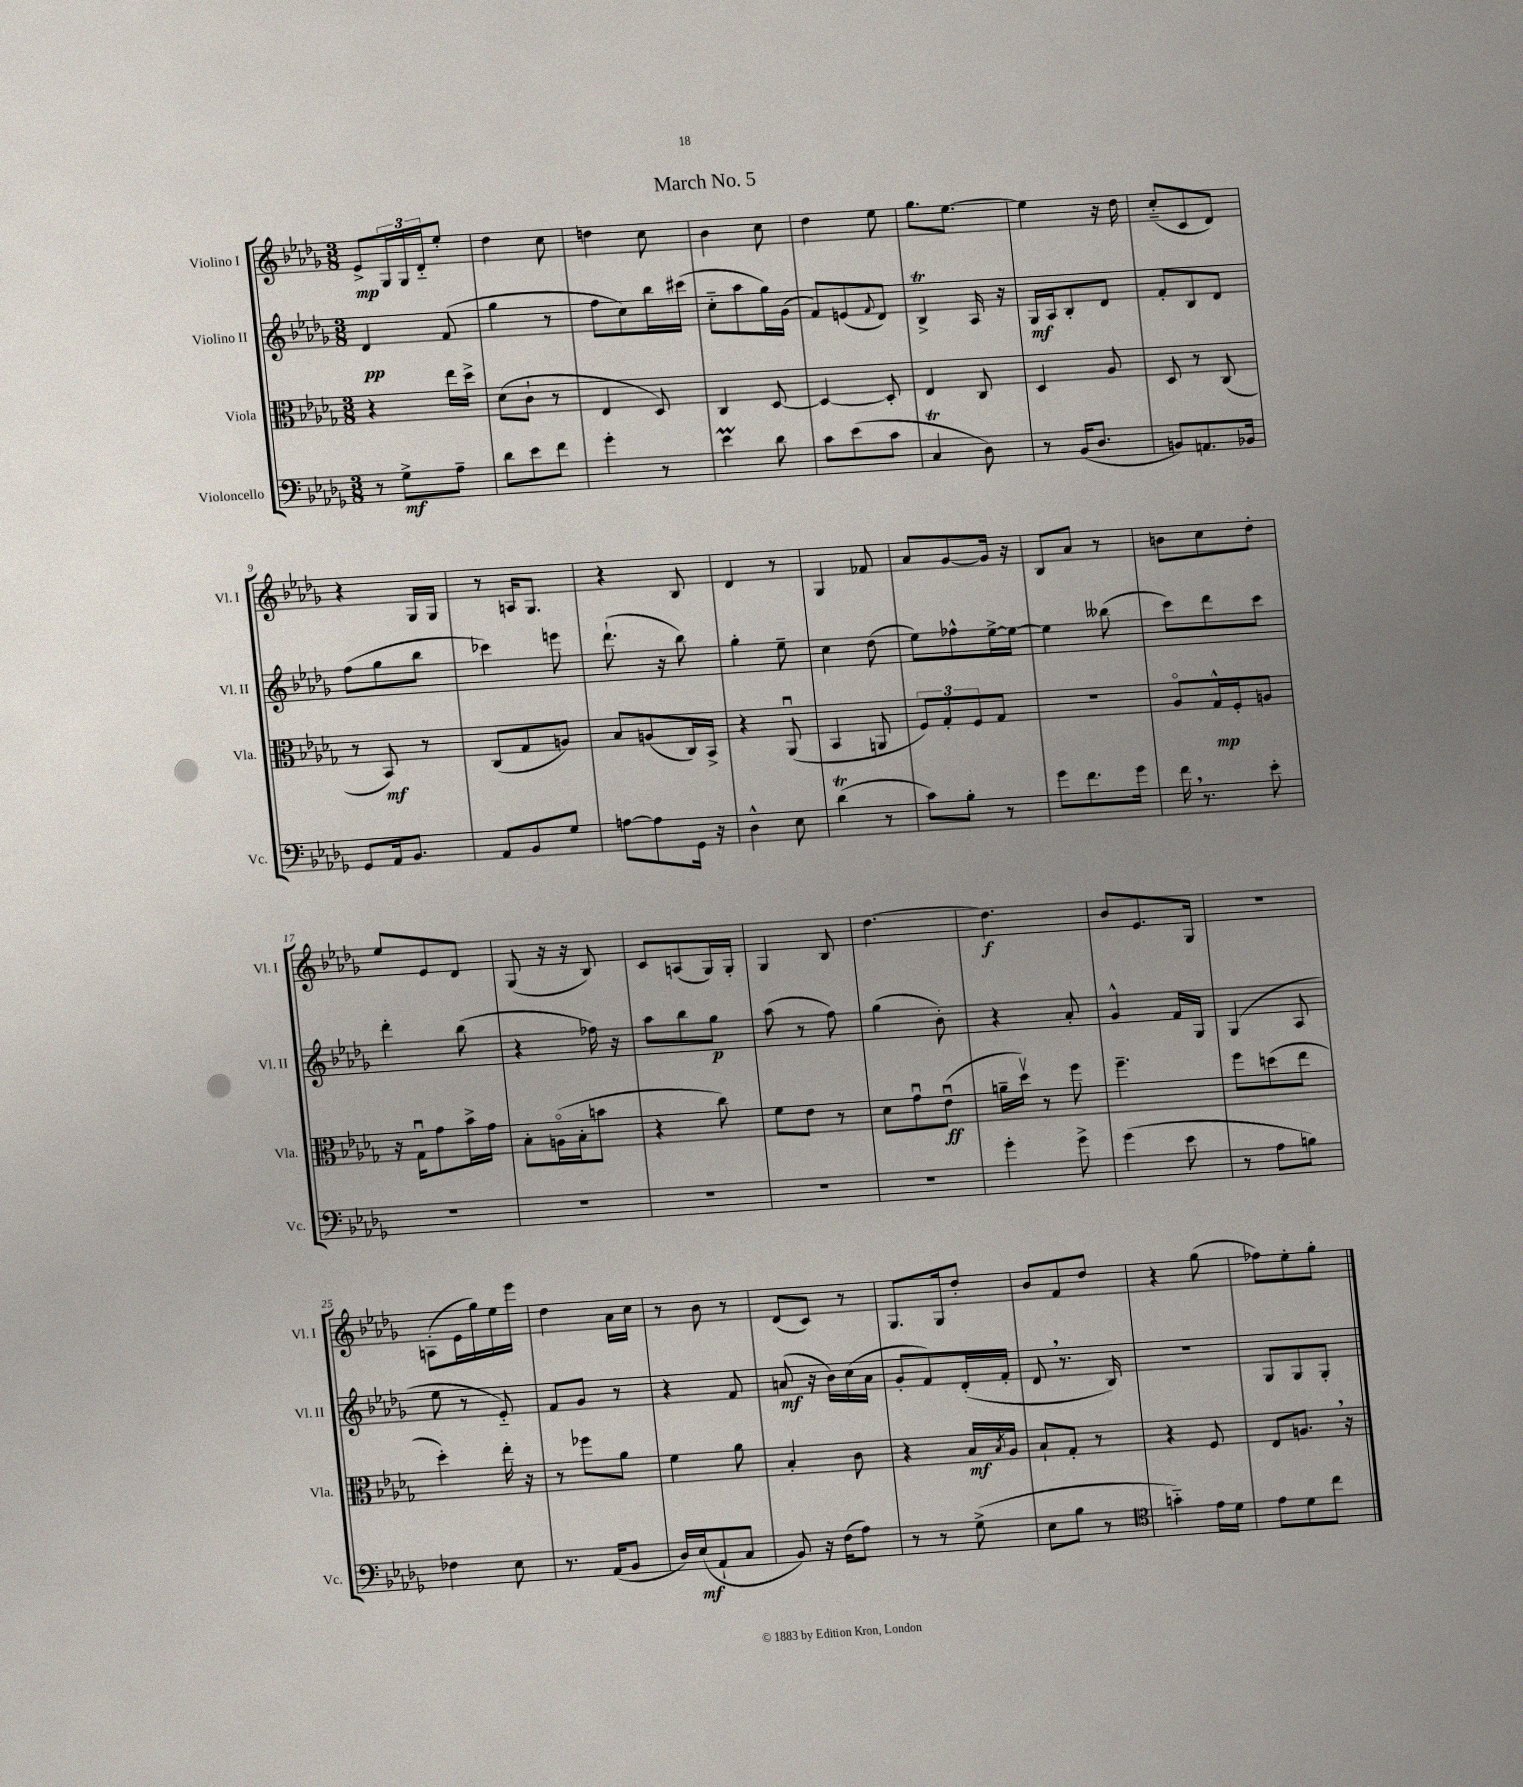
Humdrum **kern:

**kern	**dynam	**kern	**dynam	**kern	**dynam	**kern	**dynam
*part4	*part4	*part3	*part3	*part2	*part2	*part1	*part1
*staff4	*staff4	*staff3	*staff3	*staff2	*staff2	*staff1	*staff1
*I"Violoncello	*	*I"Viola	*	*I"Violino II	*	*I"Violino I	*
*I'Vc.	*	*I'Vla.	*	*I'Vl. II	*	*I'Vl. I	*
*clefF4	*	*clefC3	*	*clefG2	*	*clefG2	*
*k[b-e-a-d-g-]	*	*k[b-e-a-d-g-]	*	*k[b-e-a-d-g-]	*	*k[b-e-a-d-g-]	*
*M3/8	*	*M3/8	*	*M3/8	*	*M3/8	*
=1	=1	=1	=1	=1	=1	=1	=1
8r	.	4r	.	4d-/	pp	8e-^/L	mp
8G-^\L	mf	.	.	.	.	24G-/L	.
.	.	.	.	.	.	24G-/	.
.	.	.	.	.	.	24d-/J	.
8A-~\J	.	16ee-\LL	.	(8f/	.	8ee-'/J	.
.	.	16dd-^\JJ	.	.	.	.	.
=2	=2	=2	=2	=2	=2	=2	=2
8d-\L	.	(8d-\L	.	4gg-\	.	4dd-\	.
8e-\	.	8c`\J	.	.	.	.	.
8f\J	.	8r	.	8r	.	8cc\	.
=3	=3	=3	=3	=3	=3	=3	=3
4g-'\	.	4E-/	.	8ff\L	.	4ddn\	.
.	.	.	.	8cc\)	.	.	.
8r	.	8D-/)	.	16bb-\L	.	8cc\	.
.	.	.	.	(16ccc#X\JJ	.	.	.
=4	=4	=4	=4	=4	=4	=4	=4
4e-M\	.	4C/	.	8cc\L	.	4b-\	.
.	.	.	.	8aa-\	.	.	.
8d-\	.	[8D-/	.	16gg-\L)	.	8cc\	.
.	.	.	.	(16g-\JJ	.	.	.
=5	=5	=5	=5	=5	=5	=5	=5
8c\L	.	4D-/_	.	8f/L)	.	4dd-\	.
(8e-\	.	.	.	(8en/	.	.	.
.	.	.	.	8qqf/	.	.	.
8c\J	.	8D-'/]	.	8d-/J)	.	8ee-\	.
=6	=6	=6	=6	=6	=6	=6	=6
4Ct/	.	4E-/	.	4B-T^/	.	8.gg-\L	.
.	.	.	.	.	.	[8.ee-\J	.
8D-\)	.	8C/	.	16A-/	.	.	.
.	.	.	.	16r	.	.	.
=7	=7	=7	=7	=7	=7	=7	=7
8r	.	4D-/	.	16G-/LL	mf	4ee-\]	.
.	.	.	.	16A-/J	.	.	.
(16BB-/KL	.	.	.	8B-'/	.	.	.
8.D-/J	.	.	.	.	.	.	.
.	.	8A-/	.	8d-/J	.	16r	.
.	.	.	.	.	.	16dd-\	.
=8	=8	=8	=8	=8	=8	=8	=8
8BBn/L)	.	8D-/	.	8f'/L	.	(8cc/L	.
8.AAn/	.	8r	.	8B-/	.	8c/	.
.	.	(8C/	.	8d-/J	.	8d-/J)	.
16BB-X/Jk	.	.	.	.	.	.	.
!!LO:LB:g=z
=9	=9	=9	=9	=9	=9	=9	=9
8GG-/L	.	8r	.	(8ff\L	.	4r	.
16AA-/k	.	8BB-/)	mf	8gg-\	.	.	.
8.BB-/J	.	.	.	.	.	.	.
.	.	8r	.	8bb-\J	.	16G-/LL	.
.	.	.	.	.	.	16G-/JJ	.
=10	=10	=10	=10	=10	=10	=10	=10
8AA-/L	.	(8C/L	.	4ccc-X\)	.	8r	.
8BB-/	.	8G-/	.	.	.	16An/KL	.
.	.	.	.	.	.	8.G-/J	.
8G-/J	.	8An/J)	.	8eeen\	.	.	.
=11	=11	=11	=11	=11	=11	=11	=11
[8An\L	.	8B-/L	.	(8.ddd-`\	.	4r	.
8A\]	.	(8An/	.	.	.	.	.
.	.	.	.	16r	.	.	.
16GG-\Jk	.	16C/L)	.	8bb-\)	.	8B-/	.
16r	.	16BB-^/JJ	.	.	.	.	.
=12	=12	=12	=12	=12	=12	=12	=12
4D-^^\	.	4r	.	4gg-'\	.	4d-/	.
8E-\	.	(8AA-u/	.	8ee-~\	.	8r	.
=13	=13	=13	=13	=13	=13	=13	=13
(4d-T\	.	4BB-/	.	4cc\	.	4G-/	.
8r	.	8AAn/	.	(8dd-\	.	8f-X/	.
=14	=14	=14	=14	=14	=14	=14	=14
8c\L)	.	12F/L)	.	8ee-\L)	.	8a-/L	.
.	.	12G-'/	.	.	.	.	.
8B-'\J	.	.	.	8ff-X^^\	.	[8g-/	.
.	.	12F/	.	.	.	.	.
8r	.	8G-/J	.	[16ee-^\L	.	16g-/Jk]	.
.	.	.	.	16ee-\JJ_	.	16r	.
=15	=15	=15	=15	=15	=15	=15	=15
8g-\L	.	4.r	.	4ee-\]	.	8B-/L	.
8.f\	.	.	.	.	.	8a-/J	.
.	.	.	.	(8bb--X\	.	8r	.
16g-\Jk	.	.	.	.	.	.	.
=16	=16	=16	=16	=16	=16	=16	=16
16f,\	.	8A-/L	.	8ccc\L)	.	8bn\L	.
8.r	.	.	.	.	.	.	.
.	.	16G-^^/L	mp	8ddd-\	.	8cc\	.
.	.	16F'/J	.	.	.	.	.
8e-'\	.	8An/J	.	8ccc\J	.	8dd-'\J	.
!!LO:LB:g=z
=17	=17	=17	=17	=17	=17	=17	=17
4.r	.	16r	.	4ddd-'\	.	8ee-/L	.
.	.	16G-u\KL	.	.	.	.	.
.	.	8g-\	.	.	.	8e-/	.
.	.	16b-^\L	.	(8bb-\	.	8d-/J	.
.	.	16g-\JJ	.	.	.	.	.
=18	=18	=18	=18	=18	=18	=18	=18
4.r	.	8B-'\L	.	4r	.	(8G-/	.
.	.	(16An\L	.	.	.	16r	.
.	.	16B-'\J	.	.	.	16r	.
.	.	8bn\J	.	16ff-X\)	.	8B-/)	.
.	.	.	.	16r	.	.	.
=19	=19	=19	=19	=19	=19	=19	=19
4.r	.	4r	.	8aa-\L	.	8c/L	.
.	.	.	.	8bb-\	.	(8An/	.
.	.	8cc\)	.	8gg-\J	p	16G-/L)	.
.	.	.	.	.	.	16G-'/JJ	.
=20	=20	=20	=20	=20	=20	=20	=20
4.r	.	8f\L	.	(8aa-\	.	4G-/	.
.	.	8e-\J	.	8r	.	.	.
.	.	8r	.	8ff\)	.	8B-/	.
=21	=21	=21	=21	=21	=21	=21	=21
4.r	.	8d-\L	.	(4gg-\	.	[4.dd-\	.
.	.	8g-u\	.	.	.	.	.
.	.	(8e-u\J	ff	8b-'\)	.	.	.
=22	=22	=22	=22	=22	=22	=22	=22
4g-'\	.	16an~\LL	.	4r	.	4.dd-\]	f
.	.	16dd-v\JJ)	.	.	.	.	.
.	.	8r	.	.	.	.	.
8g-^\	.	8ff\	.	8a-'/	.	.	.
=23	=23	=23	=23	=23	=23	=23	=23
(4g-\	.	4.ff~\	.	4g-^^/	.	8b-/L	.
.	.	.	.	.	.	8.e-/	.
8e-\	.	.	.	16f/LL	.	.	.
.	.	.	.	16G-/JJ	.	16G-/Jk	.
=24	=24	=24	=24	=24	=24	=24	=24
8r	.	8ff\L	.	(4G-/	.	4.r	.
8A-\L	.	(8ddn\	.	.	.	.	.
8Bn\J)	.	8ee-\J	.	8A-/	.	.	.
!!LO:LB:g=z
=25	=25	=25	=25	=25	=25	=25	=25
4F-X\	.	4dd-'\)	.	8ee-\	.	(8An'\L	.
.	.	.	.	8r	.	16e-\L	.
.	.	.	.	.	.	16gg-\)	.
8E-\	.	16ee-'\	.	8e-/)	.	16ee-\	.
.	.	16r	.	.	.	16eee-\JJ	.
=26	=26	=26	=26	=26	=26	=26	=26
8.r	.	8r	.	8f/L	.	4dd-\	.
.	.	8ff-X\L	.	8g-/J	.	.	.
(16AA-/KL	.	.	.	.	.	.	.
8BB-/J	.	8a-\J	.	8r	.	16a-\LL	.
.	.	.	.	.	.	16cc\JJ	.
=27	=27	=27	=27	=27	=27	=27	=27
16D-/LL)	.	4f\	.	4r	.	8r	.
(16E-/J	mf	.	.	.	.	.	.
8AA-`/	.	.	.	.	.	8b-\	.
8C/J	.	8a-\	.	8f/	.	8r	.
=28	=28	=28	=28	=28	=28	=28	=28
8BB-/)	.	4B-'/	.	(8an/	mf	(8d-/L	.
16r	.	.	.	16r	.	8c/J)	.
(16F\KL	.	.	.	16b-\LL)	.	.	.
8A-\J)	.	8c\	.	(16cc\	.	8r	.
.	.	.	.	16a\JJ	.	.	.
=29	=29	=29	=29	=29	=29	=29	=29
8r	.	4r	.	8g-'/L	.	8.G-/L	.
8r	.	.	.	8f/)	.	.	.
.	.	.	.	.	.	16G-/k	.
(8G-^\	.	16B-/LL	mf	(16d-'/L	.	8dd-'/J	.
.	.	8qB-/	.	.	.	.	.
.	.	16A-/JJ	.	16f'/JJ	.	.	.
=30	=30	=30	=30	=30	=30	=30	=30
8E-\L	.	8B-`/L	.	8d-,/	.	8b-/L	.
8B-\J	.	8G-'/J	.	8.r	.	8f/	.
8r	.	8r	.	.	.	8dd-/J	.
.	.	.	.	16B-/)	.	.	.
=31	=31	=31	=31	=31	=31	=31	=31
*clefC4	*	*	*	*	*	*	*
4gn\)	.	4r	.	4.r	.	4r	.
16e-\LL	.	8F/	.	.	.	(8gg-\	.
16d-\JJ	.	.	.	.	.	.	.
=32	=32	=32	=32	=32	=32	=32	=32
8e-\L	.	8E-/L	.	8G-/L	.	8ff-X\L)	.
8d-\	.	8.An,/J	.	8G-/	.	8ee-'\	.
8cc\J	.	.	.	8G-'/J	.	8gg-'\J	.
.	.	16r	.	.	.	.	.
==	==	==	==	==	==	==	==
*-	*-	*-	*-	*-	*-	*-	*-
